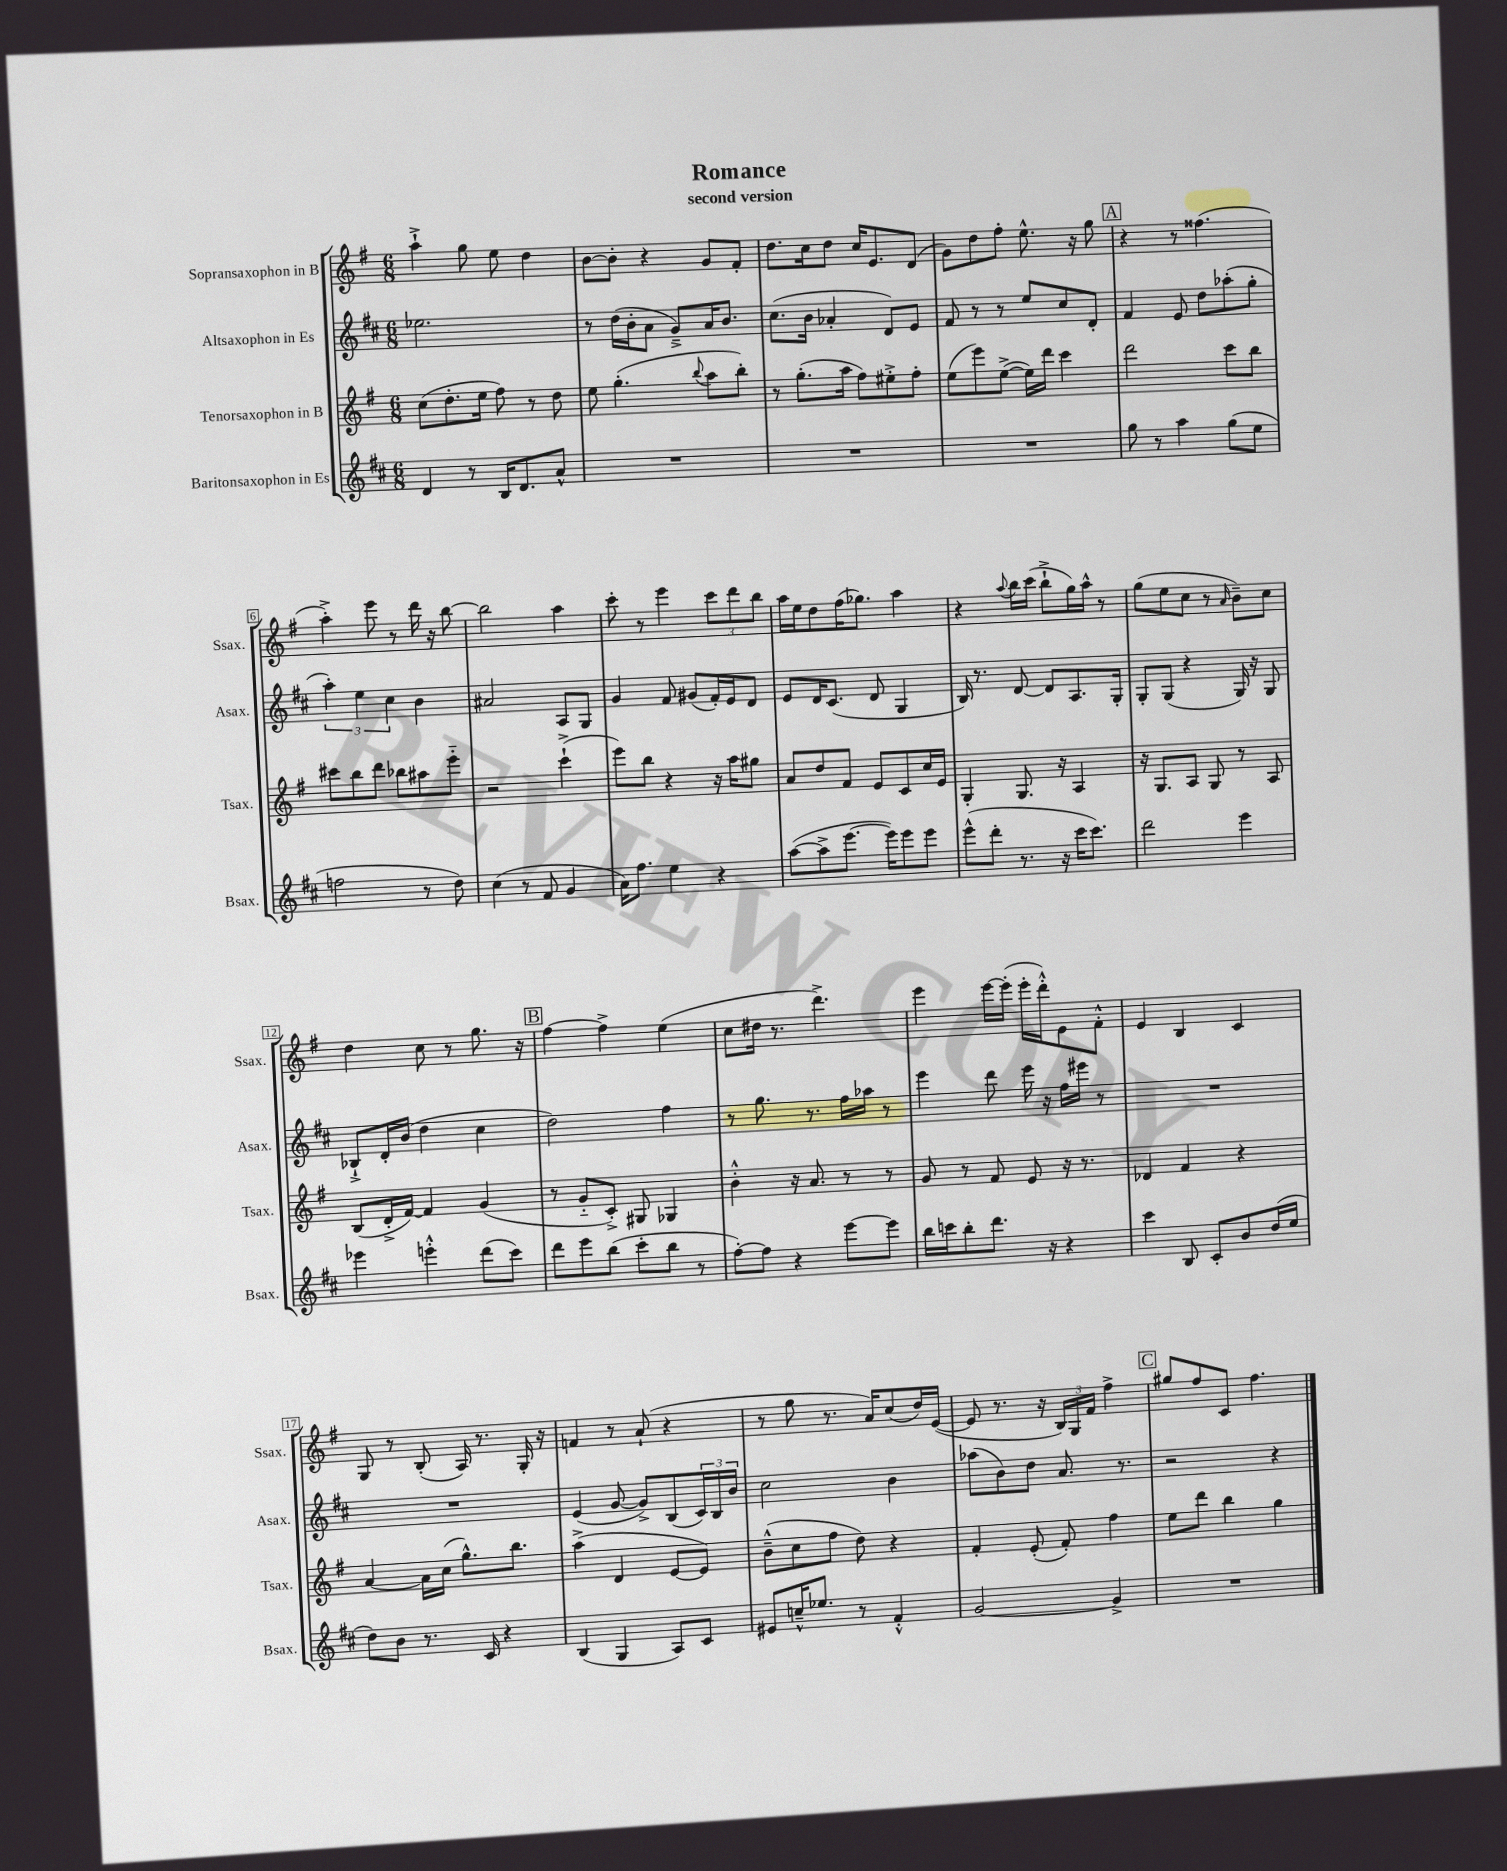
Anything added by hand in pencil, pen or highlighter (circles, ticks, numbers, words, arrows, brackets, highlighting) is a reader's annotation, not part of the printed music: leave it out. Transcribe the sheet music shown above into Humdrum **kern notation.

**kern	**kern	**kern	**kern
*staff4	*staff3	*staff2	*staff1
*clefG2	*clefG2	*clefG2	*clefG2
*k[f#c#]	*k[f#]	*k[f#c#]	*k[f#]
*M6/8	*M6/8	*M6/8	*M6/8
4d	(8cc	2.ee-	4aa`^
.	8.dd'	.	.
8r	.	.	8gg
.	16ee	.	.
16B	8ff#)	.	8ee
8.d	.	.	.
.	8r	.	4dd
8a^^	8dd	.	.
=	=	=	=
2.r	8ee	8r	[8b
.	(4.gg'	(16dd	8b']
.	.	16b'	.
.	.	8a	4r
.	.	8g~^)	.
.	8qqbb	.	.
.	8aa	16a	8g
.	.	8.b	.
.	8bb')	.	8f#'
=	=	=	=
2.r	8r	(8.cc#	8.dd
.	(8.gg'	.	.
.	.	16b	16cc
.	.	4a-'	8dd
.	16aa	.	.
.	8ff#)	.	16cc
.	.	.	8.e
.	8ee#'^	8d)	.
.	8ff#'	8e	(8d
=	=	=	=
2.r	(8ee	8f#	8g)
.	8eee)	8r	8dd
.	([8ee^	8r	8ff#'
.	16ee])	8ee	8.ee^^
.	16ddd	.	.
.	4ccc	8cc#	.
.	.	.	16r
.	.	8d'	8gg
=	=	=	=
8gg	2ddd	4f#	4r
8r	.	.	.
4aa	.	8e	8r
.	.	8dd	(4.ff##
(8gg	8ccc	(8aa-'	.
8ee	8bb	8gg'	.
=	=	=	=
2ff	8ccc#	6aa')	4aa'^)
.	8bb	.	.
.	.	6ee	.
.	8ddd	.	8eee
.	.	6cc#	.
.	8bb-	.	8r
8r	8aa#	4b	16ddd
.	.	.	16r
8dd)	8eee'~	.	[8bb
=	=	=	=
(4cc#	2r	2a#	2bb]
8r	.	.	.
8f#	.	.	.
4g	(4ccc`^	8A	4aa
.	.	8G	.
=	=	=	=
16a)	8eee)	4g	8ccc'
8.ff#	.	.	.
.	8bb	.	8r
4ee	4r	8f#	4eee
.	.	(8g#	.
4r	16r	16f#')	12ccc
.	16aa	16e	.
.	.	.	12ddd
.	8gg#	8d	.
.	.	.	12bb
=	=	=	=
([8aa	8a	8e	16aa
.	.	.	16ee
8aa^]	8dd	16d	8dd
.	.	(8.c#	.
[8.eee	8f#	.	(16ff#
.	.	.	8.gg-)
.	8e	8d	.
16eee])	.	.	.
8eee	8c	4G	4aa
8eee	16cc	.	.
.	16e	.	.
=	=	=	=
(8eee^^	4G'	16B)	4r
.	.	8.r	.
8ddd'	.	.	.
.	.	.	8qqaa
8.r	8.G	[8d	16bb
.	.	.	(16ccc
.	.	8d]	8bb`^
16r	16r	.	.
16ccc#	4A	8.A	16gg)
8.ccc#)	.	.	16aa^^
.	.	.	8r
.	.	16G'	.
=	=	=	=
2ddd	16r	8G'	(8gg
.	8.G	.	.
.	.	(8G	8ee
.	8A	4r	8cc
.	8G	.	8r
.	.	.	16qqa
4eee	8r	16G)	8b~)
.	.	16r	.
.	8A	8G	8cc
=	=	=	=
4eee-	(8B	8B-`^	4dd
.	16d'^	16d'	.
.	[16f#)	(16b	.
4eee'^^	4f#]	4dd	8cc
.	.	.	8r
(8ddd	(4g	4cc#	8.gg
8ccc#)	.	.	.
.	.	.	16r
=	=	=	=
8ddd	8r	2dd)	[4ff#
8eee	8g'~	.	.
(8bb	8c'^)	.	4ff#^]
8ccc#'	8G#	.	.
8bb	4G-	4ff#	(4ee
8r	.	.	.
=	=	=	=
[8ff#')	4b'^^	8r	8cc
8ff#]	.	8.gg	16dd#
.	.	.	8.r
4r	16r	.	.
.	8.a	8.r	.
.	.	.	4.ddd^)
[8eee	8r	16ff#	.
.	.	16aa-	.
8eee]	8r	8r	.
=	=	=	=
16bb	8g	4eee	4eee
16ccc	.	.	.
8bb'	8r	.	.
8.ddd	8f#	8ddd	[16eee
.	.	.	(16eee']
.	8e	16eee	16eee'
16r	.	16r	16ddd'^^)
4r	16r	16ff#	8e
.	8.r	16eee#	.
.	.	8r	8f#'^^
=	=	=	=
4ccc#	4d-	2.r	4e
8B	4f#	.	4B
8c#'	.	.	.
8b	4r	.	4c
(16dd	.	.	.
16ee	.	.	.
=	=	=	=
8dd)	[4a	2.r	8G
8b	.	.	8r
8.r	16a]	.	(8B'
.	(16cc	.	.
.	8.gg^^)	.	16A)
16c#	.	.	8.r
4r	.	.	.
.	8.bb	.	.
.	.	.	16G'
.	.	.	16r
=	=	=	=
(4B	(4aa^	(4e	4f
4G	4d	[8g	8r
.	.	8g^])	(8a`
8A)	[8e	(8B	4r
8c#	8e])	24c#)	.
.	.	24B	.
.	.	24b	.
=	=	=	=
8e#	(8b~^^	2cc#	8r
16cc~^^	8cc	.	8gg
8.ee-	.	.	.
.	8ff#	.	8.r
8r	8dd)	.	.
.	.	.	16a)
4f#'^^	4r	4b	(8cc
.	.	.	16dd)
.	.	.	([16e
=	=	=	=
[2g	4f#'	(8aa-	8e]
.	.	8b)	8.r
.	(8e'	8dd	.
.	.	.	16r
.	8f#')	8.a	24B)
.	.	.	24G
.	.	.	24f#
4g^]	4ff#	.	4ff#^
.	.	8.r	.
=	=	=	=
2.r	8ee	2r	8gg#
.	8ddd	.	8ff#
.	4bb	.	8c
.	.	.	4.ff#
.	4gg	4r	.
==	==	==	==
*-	*-	*-	*-
